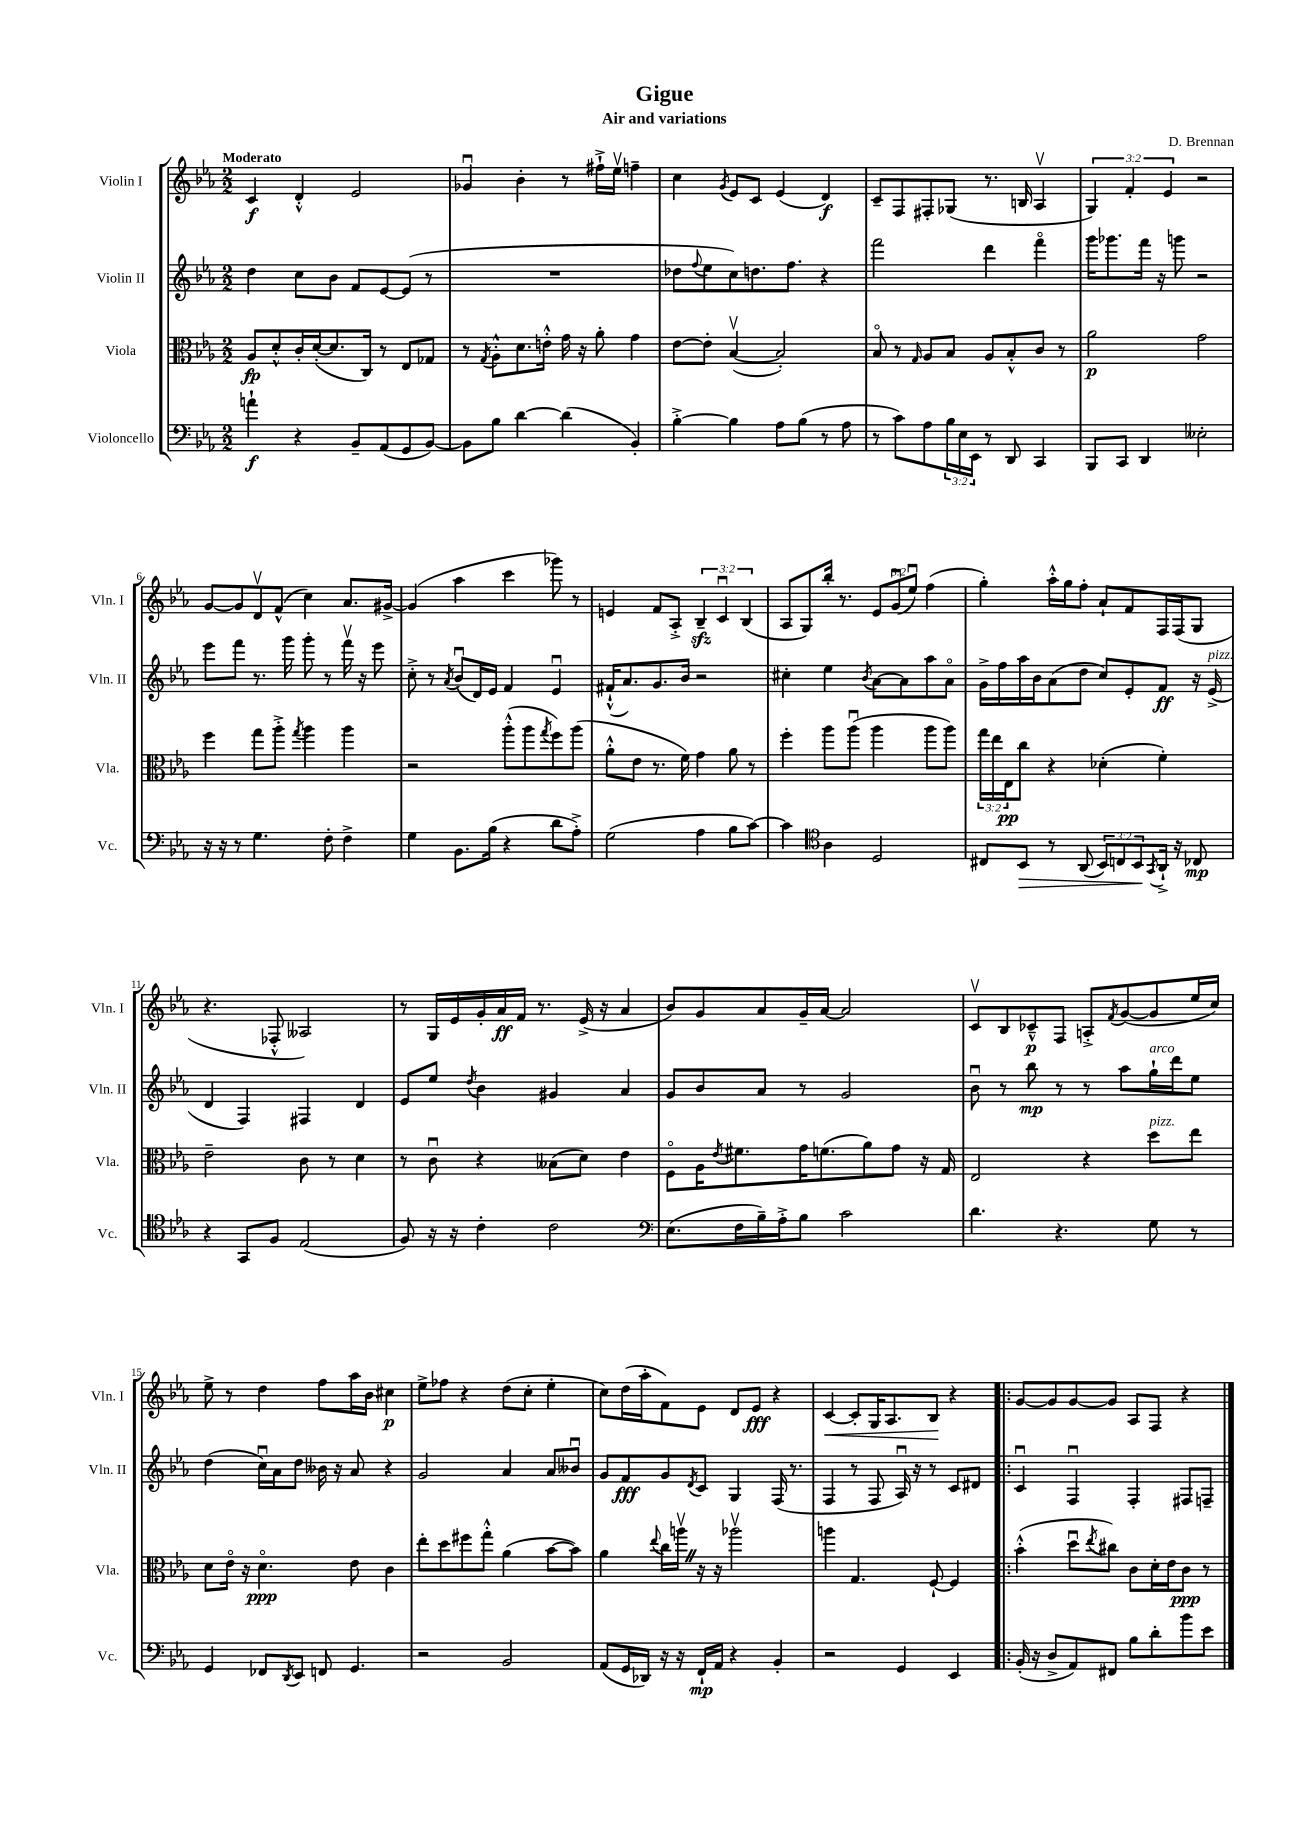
\header { title = "Gigue" composer = "D. Brennan" subtitle = "Air and variations" }
<<
\new StaffGroup <<
\new Staff = "s0" \with { instrumentName = "Violin I" shortInstrumentName = "Vln. I" } {
    \clef treble \key ees \major \numericTimeSignature \time 2/2 \override Staff.TupletNumber.text = #tuplet-number::calc-fraction-text \tempo "Moderato"
    c'4\f d'4-.-^ ees'2 |
    ges'4\downbow bes'4-. r8 fis''16-!-> ees''16\upbow f''4-- |
    c''4 \acciaccatura { g'8 } ees'8 c'8 ees'4( d'4\f) |
    c'8-- f8 fis8-. ges8( r8. b16 aes4\upbow |
    \tuplet 3/2 { g4) f'4-. ees'4 } r2 |
    g'8~ g'8 d'8\upbow f'8-^( c''4) aes'8. gis'16~-> |
    gis'4( aes''4 c'''4 ges'''8) r8 |
    e'4 f'8 aes8-.-> \tuplet 3/2 { bes4--\sfz c'4\downbow bes4( } |
    aes8 g8) bes''16-. r8. \tuplet 3/2 { ees'8 g'8\downbow( ees''8\downbow) } f''4( |
    g''4-.) aes''16-.-^ g''16 f''8-. aes'8-! f'8 f16 f16( g8 |
    r4. fes8-.-^ aeses2) |
    r8 g16 ees'16 g'16-. aes'16\ff f'16 r8. ees'16->( r16 aes'4 |
    bes'8) g'8 aes'8 g'16-- aes'16~ aes'2 |
    c'8\upbow bes8 ces'8---^\p f8 a8-.-> \acciaccatura { f'8 } g'8~( g'8 ees''16 c''16) |
    ees''8-> r8 d''4 f''8 aes''16 bes'16 cis''4\p |
    ees''8-> fes''8 r4 d''8( c''8-. ees''4-. |
    c''8) d''16( aes''16-. f'8) ees'8 d'8 ees'8\fff r4 |
    c'4~\< c'8-. g16 aes8. bes8\! r4 |
    \bar ".|:" g'8~ g'8 g'8~ g'8 aes8 f8 r4 \bar "|." |
}
\new Staff = "s1" \with { instrumentName = "Violin II" shortInstrumentName = "Vln. II" } {
    \clef treble \key ees \major \numericTimeSignature \time 2/2
    d''4 c''8 bes'8 f'8 ees'8~ ees'8( r8 |
    R1 |
    des''8 \appoggiatura { f''8 } ees''8 c''8) d''8. f''8. r4 |
    f'''2 d'''4 f'''4\flageolet |
    g'''16 ges'''8. f'''16 r16 g'''8 r2 |
    ees'''8 f'''8 r8. g'''16 g'''8-. r8 f'''16\upbow r16 ees'''8 |
    c''8-.-> r8 \acciaccatura { aes'8 } bes'8\downbow( d'16) ees'16 f'4 ees'4\downbow |
    fis'16-!-^( aes'8.) g'8. bes'16 r2 |
    cis''4-. ees''4 \acciaccatura { bes'8 } aes'8~ aes'8 aes''8 aes'8\flageolet |
    g'16-> f''16 aes''16 bes'16 aes'8( d''8 c''8) ees'8-. f'8\ff r16 ees'16->^\markup { \italic "pizz." }( |
    d'4 f4) fis4 d'4 |
    ees'8 ees''8 \acciaccatura { d''8 } bes'4 gis'4 aes'4 |
    g'8 bes'8 aes'8 r8 g'2 |
    bes'8\downbow r8 bes''8\mp r8 r8 aes''8 g''16-!^\markup { \italic "arco" } d'''16 ees''8 |
    d''4( c''16\downbow) aes'16 d''8 beses'16 r16 aes'8 r4 |
    g'2 aes'4 aes'8 beses'8\downbow |
    g'8 f'8\fff g'8 \acciaccatura { d'8 } c'8 g4 f16( r8. |
    f4 r8 f8 aes16\downbow) r16 r8 c'8 dis'8 |
    \bar ".|:" c'4\downbow f4\downbow f4-. fis8 f8-- \bar "|." |
}
\new Staff = "s2" \with { instrumentName = "Viola" shortInstrumentName = "Vla." } {
    \clef alto \key ees \major \numericTimeSignature \time 2/2 \override Staff.TupletNumber.text = #tuplet-number::calc-fraction-text
    aes8\fp d'8-.-^ c'16-. d'16~-.( d'8. c16) r8 ees8 ges8 |
    r8 \acciaccatura { g8 } aes8-.-^ d'8. e'16-.-^ g'16 r16 aes'8-. g'4 |
    ees'8~ ees'8-. bes4~\upbow( bes2-.) |
    bes8\flageolet r8 \grace { g16 } aes8 bes8 aes8 bes8-.-^ c'8 r8 |
    aes'2\p g'2 |
    f''4 g''8 aes''8-.-> \acciaccatura { g''8 } aes''4 aes''4 |
    r2 aes''8-.-^( aes''8 \acciaccatura { g''8 } f''8) aes''8( |
    aes'8-.-^ ees'8 r8. f'16) g'4 aes'8 r8 |
    f''4-. aes''8 aes''8\downbow( aes''4 aes''8 aes''8) |
    \tuplet 3/2 { g''16 ees''16 ees16\pp } c''8 r4 des'4-.( f'4-.) |
    ees'2-- c'8 r8 d'4 |
    r8 c'8\downbow r4 beses8( d'8) ees'4 |
    f8\flageolet aes16 \acciaccatura { ees'8 } fis'8. g'16 f'8.( aes'8) g'8 r16 g16 |
    ees2 r4 d''8^\markup { \italic "pizz." } ees''8 |
    d'8 ees'16\flageolet r16 d'4.\flageolet\ppp ees'8 c'4 |
    ees''8-. d''8 fis''8 g''8-.-^ aes'4( bes'8~ bes'8) |
    aes'4 \appoggiatura { ees''8 } c''16 a''16\upbow \once \override BreathingSign.text = \markup { \musicglyph "scripts.caesura.straight" } \breathe r16 r16 aes''2\upbow |
    a''4 g4. f8~-! f4 |
    \bar ".|:" bes'4-.-^( d''8\downbow \acciaccatura { ees''8 } cis''8) c'8 d'16-. ees'16 c'8\ppp r8 \bar "|." |
}
\new Staff = "s3" \with { instrumentName = "Violoncello" shortInstrumentName = "Vc." } {
    \clef bass \key ees \major \numericTimeSignature \time 2/2 \override Staff.TupletNumber.text = #tuplet-number::calc-fraction-text
    a'4-!\f r4 bes,8-- aes,8( g,8 bes,8~) |
    bes,8 bes8 d'4~ d'4( bes,4-.) |
    bes4~-.-> bes4 aes8 bes8( r8 aes8 |
    r8 c'8) aes8 \tuplet 3/2 { bes16 ees16 ees,16 } r8 d,8 c,4 |
    bes,,8 c,8 d,4 eeses2-. |
    r16 r16 r8 g4. f8-. f4-> |
    g4 bes,8. bes16( r4 d'8 aes8-.->) |
    g2( aes4 bes8 c'8~) |
    c'4 \clef tenor aes4 d2 |
    cis8 bes,8\> r8 aes,8( \tuplet 3/2 { bes,8) c8 bes,8\! } \acciaccatura { g,8 } aes,16-!-> r16 ces8\mp |
    r4 g,8 f8 ees2( |
    f8) r16 r16 c'4-. c'2 |
    \clef bass ees8.( f16 bes16--) aes16-.-> bes8 c'2 |
    d'4. r4. g8 r8 |
    g,4 fes,8 \acciaccatura { d,8 } ees,8 f,8 g,4. |
    r2 bes,2 |
    aes,8( g,16 des,16) r16 r16 f,16-!\mp aes,16 r4 bes,4-. |
    r2 g,4 ees,4 |
    \bar ".|:" bes,16-.( r16 d8-> aes,8) fis,8 bes8 d'8-. bes'8 ees'8 \bar "|." |
}
>>
>>
